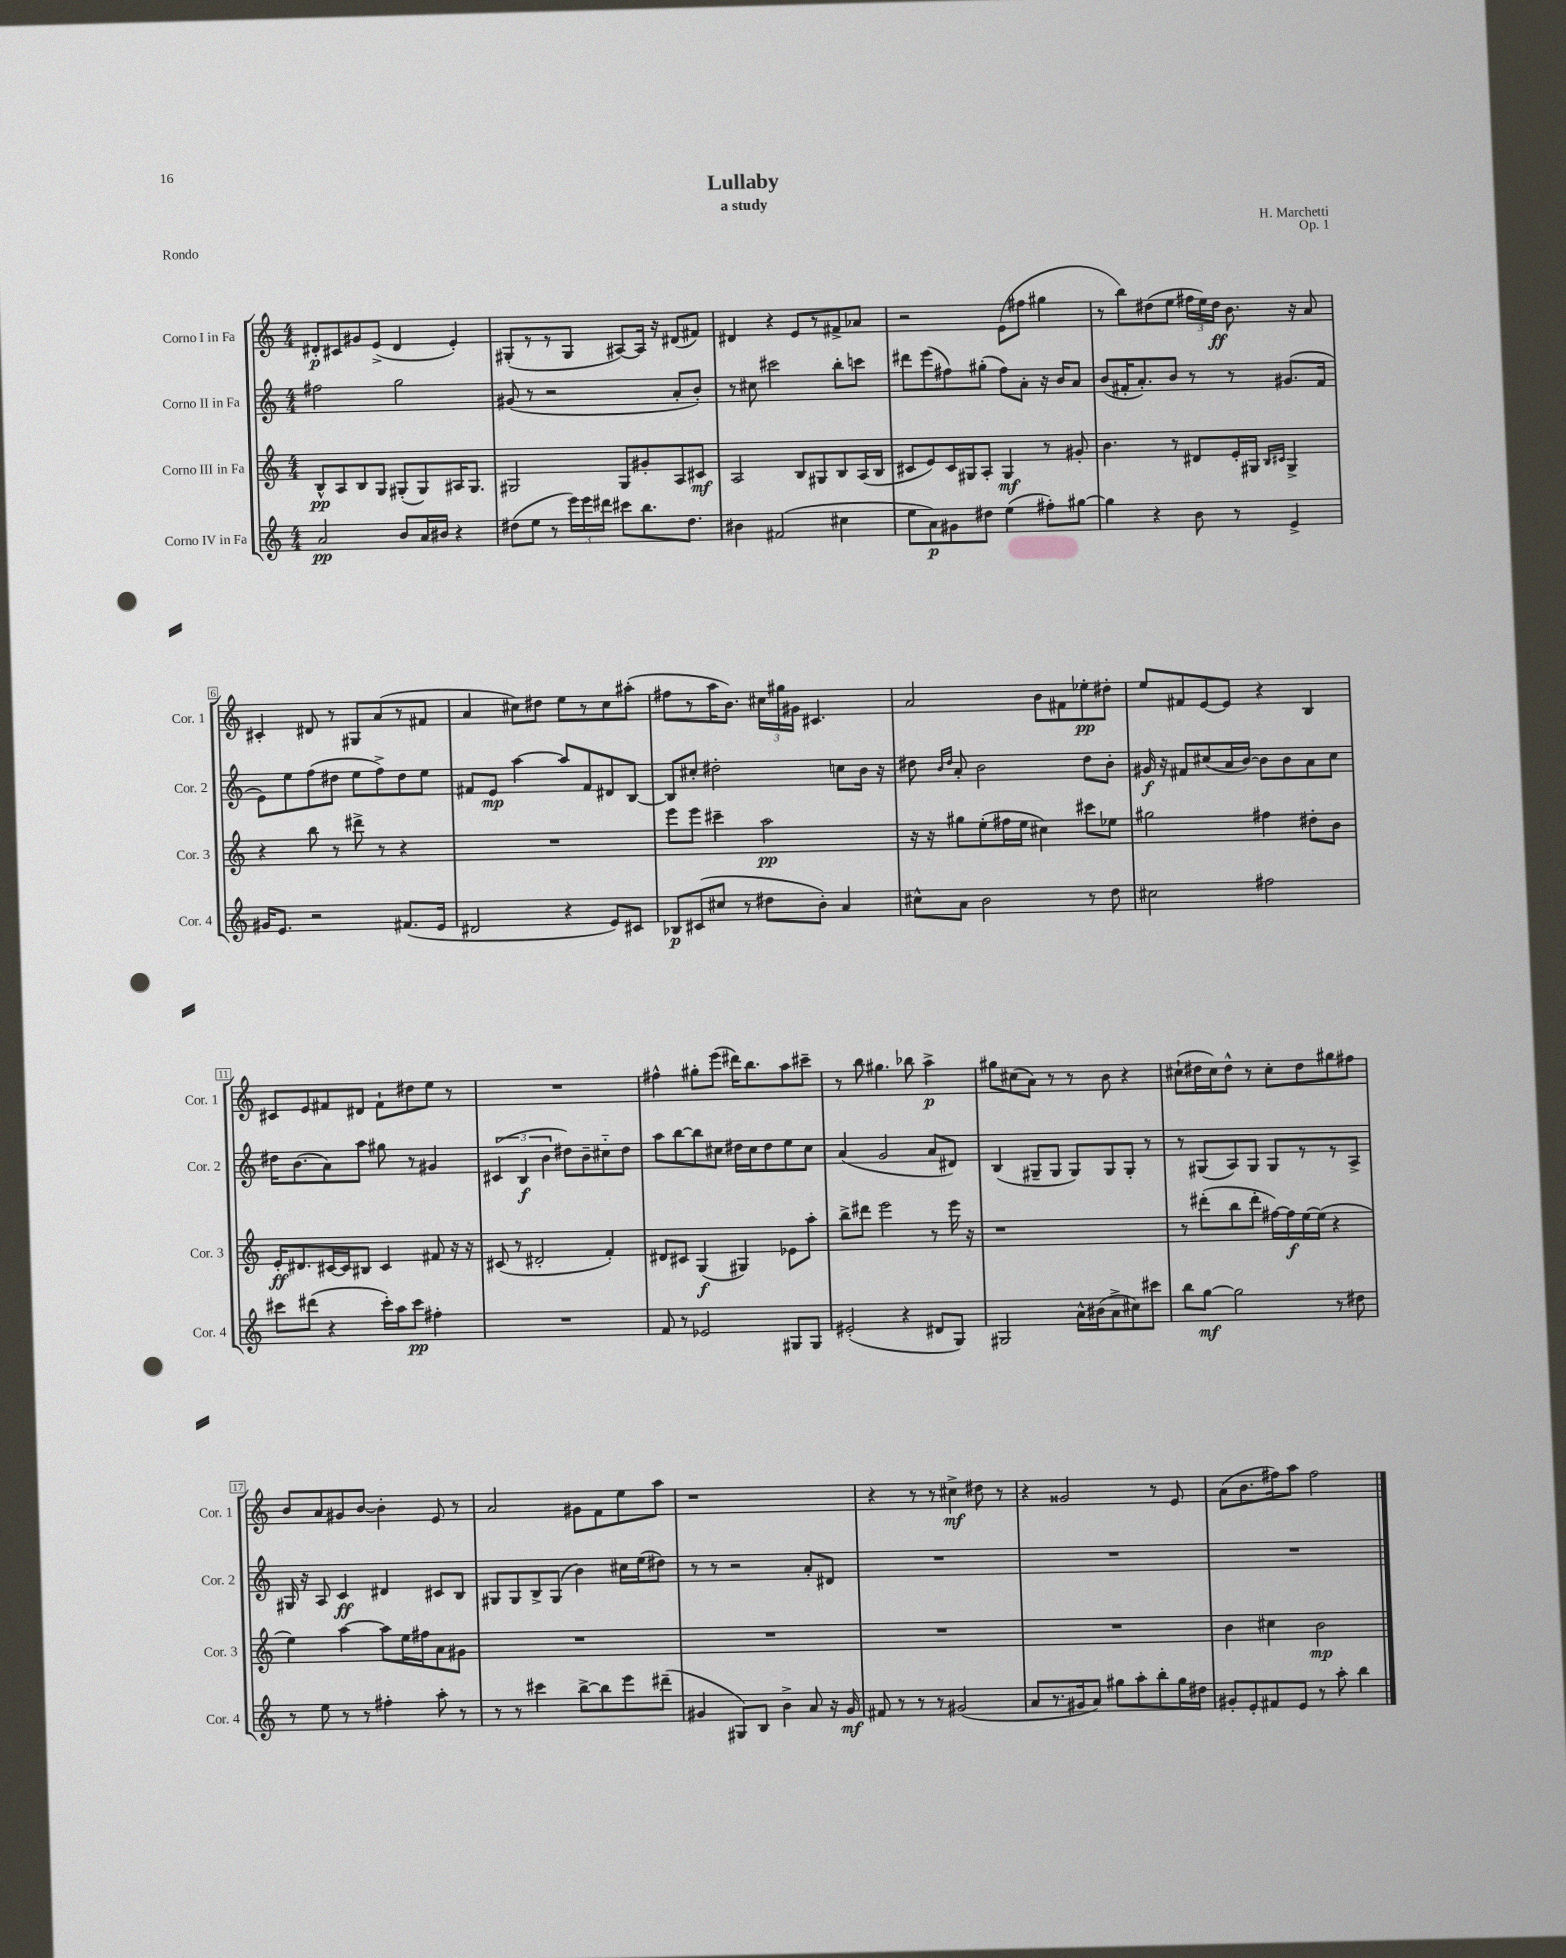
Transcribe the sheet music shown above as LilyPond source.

\header { title = "Lullaby" composer = "H. Marchetti" subtitle = "a study" opus = "Op. 1" piece = "Rondo" }
<<
\new StaffGroup <<
\new Staff = "s0" \with { instrumentName = "Corno I in Fa" shortInstrumentName = "Cor. 1" } {
    \clef treble \key c \major \numericTimeSignature \time 4/4
    \autoBeamOff dis'8[-.\p cis'8 gis'8 e'8]->( dis'4 e'4-.) |
    gis8[-.( r8 r8 gis8] ais8[~) ais16] r16 dis'8[( fis'8]) |
    dis'4 r4 e'8[ r8 fis'8-> aes'8] |
    r2 e'8[( fis''8] gis''4 |
    r8 b''8[) dis''8( e''8] \tuplet 3/2 { fis''16[ e''16) dis''16]\ff } b'8. r16 a'8 |
    cis'4-. dis'8 r8 gis8[ a'8( r8 fis'8] |
    a'4 cis''8[) dis''8] e''8[ r8 cis''8 ais''8]-.( |
    fis''8[ r8 a''16 b'8.]) \tuplet 3/2 { cis''16[ gis''16 gis'16] } cis'4. |
    a'2 b'8[ fis'8 ees''8-.\pp dis''8]-. |
    e''8[ fis'8 e'8~ e'8] r4 b4 |
    cis'8[ e'8 fis'8 dis'8] fis'8[-! dis''8 e''8] r8 |
    R1 |
    fis''4-^ gis''8[-. e'''8]( dis'''16[) b''8. a''8 cis'''8]-- |
    r8 b''8 gis''4. bes''8 a''4->\p |
    gis''8[ cis''8( a'8]) r8 r8 b'8 r4 |
    cis''8[-!( dis''16 cis''16) dis''8]-^ r8 cis''8[-. dis''8 gis''8 fis''8] |
    b'8[ a'8 gis'8 b'8]~ b'4-. e'8 r8 |
    a'2 gis'8[ f'8 e''8 a''8] |
    r1 |
    r4 r8 r8 cis''4->\mf dis''8 r8 |
    r4 gisis'2 r8 e'8 |
    a'8[( b'8. fis''16) a''8] fis''2 \bar "|." |
}
\new Staff = "s1" \with { instrumentName = "Corno II in Fa" shortInstrumentName = "Cor. 2" } {
    \clef treble \key c \major \numericTimeSignature \time 4/4
    \autoBeamOff fis''2 g''2 |
    gis'8( r8 r2 a'8[-. b'8]-.) |
    r8 cis''8 cis'''2 b''8[-. c'''8] |
    dis'''8[ e'''8( fis''8) gis''8]-.( fis''8[) a'8]-. r16 b'16[ a'8] |
    b'8[( fis'16-. a'8.-.) b'8] r8 r8 gis'8.[( fis'16] |
    e'8[) e''8 f''8( dis''8] e''8[ f''8->) dis''8 e''8] |
    fis'8[ e'8]\mp a''4~ a''8[ fis'8 dis'8 b8]~ |
    b8[ cis''8]-. dis''2-. c''8[ b'16] r16 |
    dis''8 \grace { b'16[ dis''16] } a'8-. b'2 dis''8[ b'8]-. |
    gis'16\f r16 fis'8[ cis''8( a'16 b'16]~) b'8[ b'8 a'8 cis''8] |
    dis''16[ b'8.( a'8) a''8] gis''8 r8 gis'4 |
    \tuplet 3/2 { cis'4( b4\f b'4 } dis''8[) b'8-- cis''8-_ dis''8] |
    a''8[ b''8~ b''8 cis''8] dis''16[ cis''16 dis''8 e''8 cis''8] |
    a'4( g'2 a'8[ dis'8]) |
    b4( gis8[-- gis8] gis8[) gis8 gis8]-. r8 |
    r8 gis8[( a8) gis8] gis8[ r8 r8 a8]-> |
    gis16 r16 a8 c'4\ff dis'4 cis'8[ b8] |
    gis8[ gis8 b8-> gis8]( b'4) cis''16[ e''16( dis''8]) |
    r8 r8 r2 a'8[-. dis'8] |
    R1 |
    R1 |
    R1 \bar "|." |
}
\new Staff = "s2" \with { instrumentName = "Corno III in Fa" shortInstrumentName = "Cor. 3" } {
    \clef treble \key c \major \numericTimeSignature \time 4/4
    \autoBeamOff b8[-^\pp a8 b8 g8] gis8[-.( gis8) ais16 gis8.] |
    gis2 gis8[ gis'8-. a8 cis'8]\mf |
    a2 b8[ gis8 b8 a16( b16] |
    cis'8[ e'8) cis'16 gis16 a8]-. gis4\mf r8 gis'8-. |
    b'4. r8 dis'8[ e'16-. gis16] \grace { b16[ cis'16] } gis4-> |
    r4 b''8 r8 dis'''8-> r8 r4 |
    R1 |
    e'''8[ e'''8] cis'''4-- a''2\pp |
    r16 r16 gis''8[ e''8-.( fis''16 e''16] cis''4) cis'''8[ ees''8] |
    gis''2 fis''4 dis''8[-. b'8] |
    e'16[-.\ff dis'8. cis'16~ cis'16 bis8] cis'4 fis'8 r16 r16 |
    cis'8( r8 dis'2-. f'4-.) |
    dis'8[ cis'8] g4\f( gis4) ees'8[ a''8]-. |
    b''8[-> dis'''8] e'''2 r8 e'''16 r16 |
    r1 |
    r8 dis'''8[-.( b''8 dis'''8]-. fis''16[~) fis''16\f e''16~ e''16]( r4 |
    e''4) a''4~ a''8[ e''16 fis''16 a'8 gis'8] |
    R1 |
    R1 |
    R1 |
    R1 |
    b'4 cis''4 b'2\mp \bar "|." |
}
\new Staff = "s3" \with { instrumentName = "Corno IV in Fa" shortInstrumentName = "Cor. 4" } {
    \clef treble \key c \major \numericTimeSignature \time 4/4
    \autoBeamOff a'2\pp b'8[ a'16 bis'16] r4 |
    dis''8[( e''8] r8 \tuplet 3/2 { e'''16[) e'''16 dis'''16] } cis'''8[ b''8. dis''8.] |
    bis'4 fis'2( cis''4 |
    e''8[ a'8\p) gis'8 dis''8] e''4( fis''8[-.) gis''8]~ |
    gis''4 r4 b'8 r8 e'4-> |
    gis'16[ e'8.] r2 fis'8.[( e'16] |
    dis'2 r4 e'8[) cis'8] |
    bes8[\p cis'8( cis''8] r8 dis''8[ b'8]-.) a'4 |
    cis''8[-^ a'8] b'2 r8 d''8 |
    cis''2 fis''2 |
    cis'''8[ dis'''8]( r4 cis'''16[-.) a''16 cis'''8]\pp fis''4-. |
    R1 |
    f'8 r8 ees'2 gis8[ gis8] |
    eis'2-.( r4 dis'8[ g8]) |
    gis2 a'16[-^ bis'16( a'8-> cis''8) cis'''8] |
    b''8[ g''8]~\mf g''2 r8 dis''8 |
    r8 e''8 r8 r8 fis''4-. a''8-. r8 |
    r8 r8 cis'''4 b''8[~-> b''8 e'''8 dis'''8]--( |
    gis'4 gis8[) b8] b'4-> a'8 r16 gis'16\mf |
    fis'8 r8 r8 r8 gis'2( |
    a'8[ r8. gis'16 a'8]) gis''8[ a''8-. b''8-. gis''16 dis''16] |
    gis'8[-. e'8-. fis'8 e'8] r8 a''8-. b''4 \bar "|." |
}
>>
>>
\layout { \context { \Score \override BarNumber.stencil = #(make-stencil-boxer 0.1 0.3 ly:text-interface::print) } }
